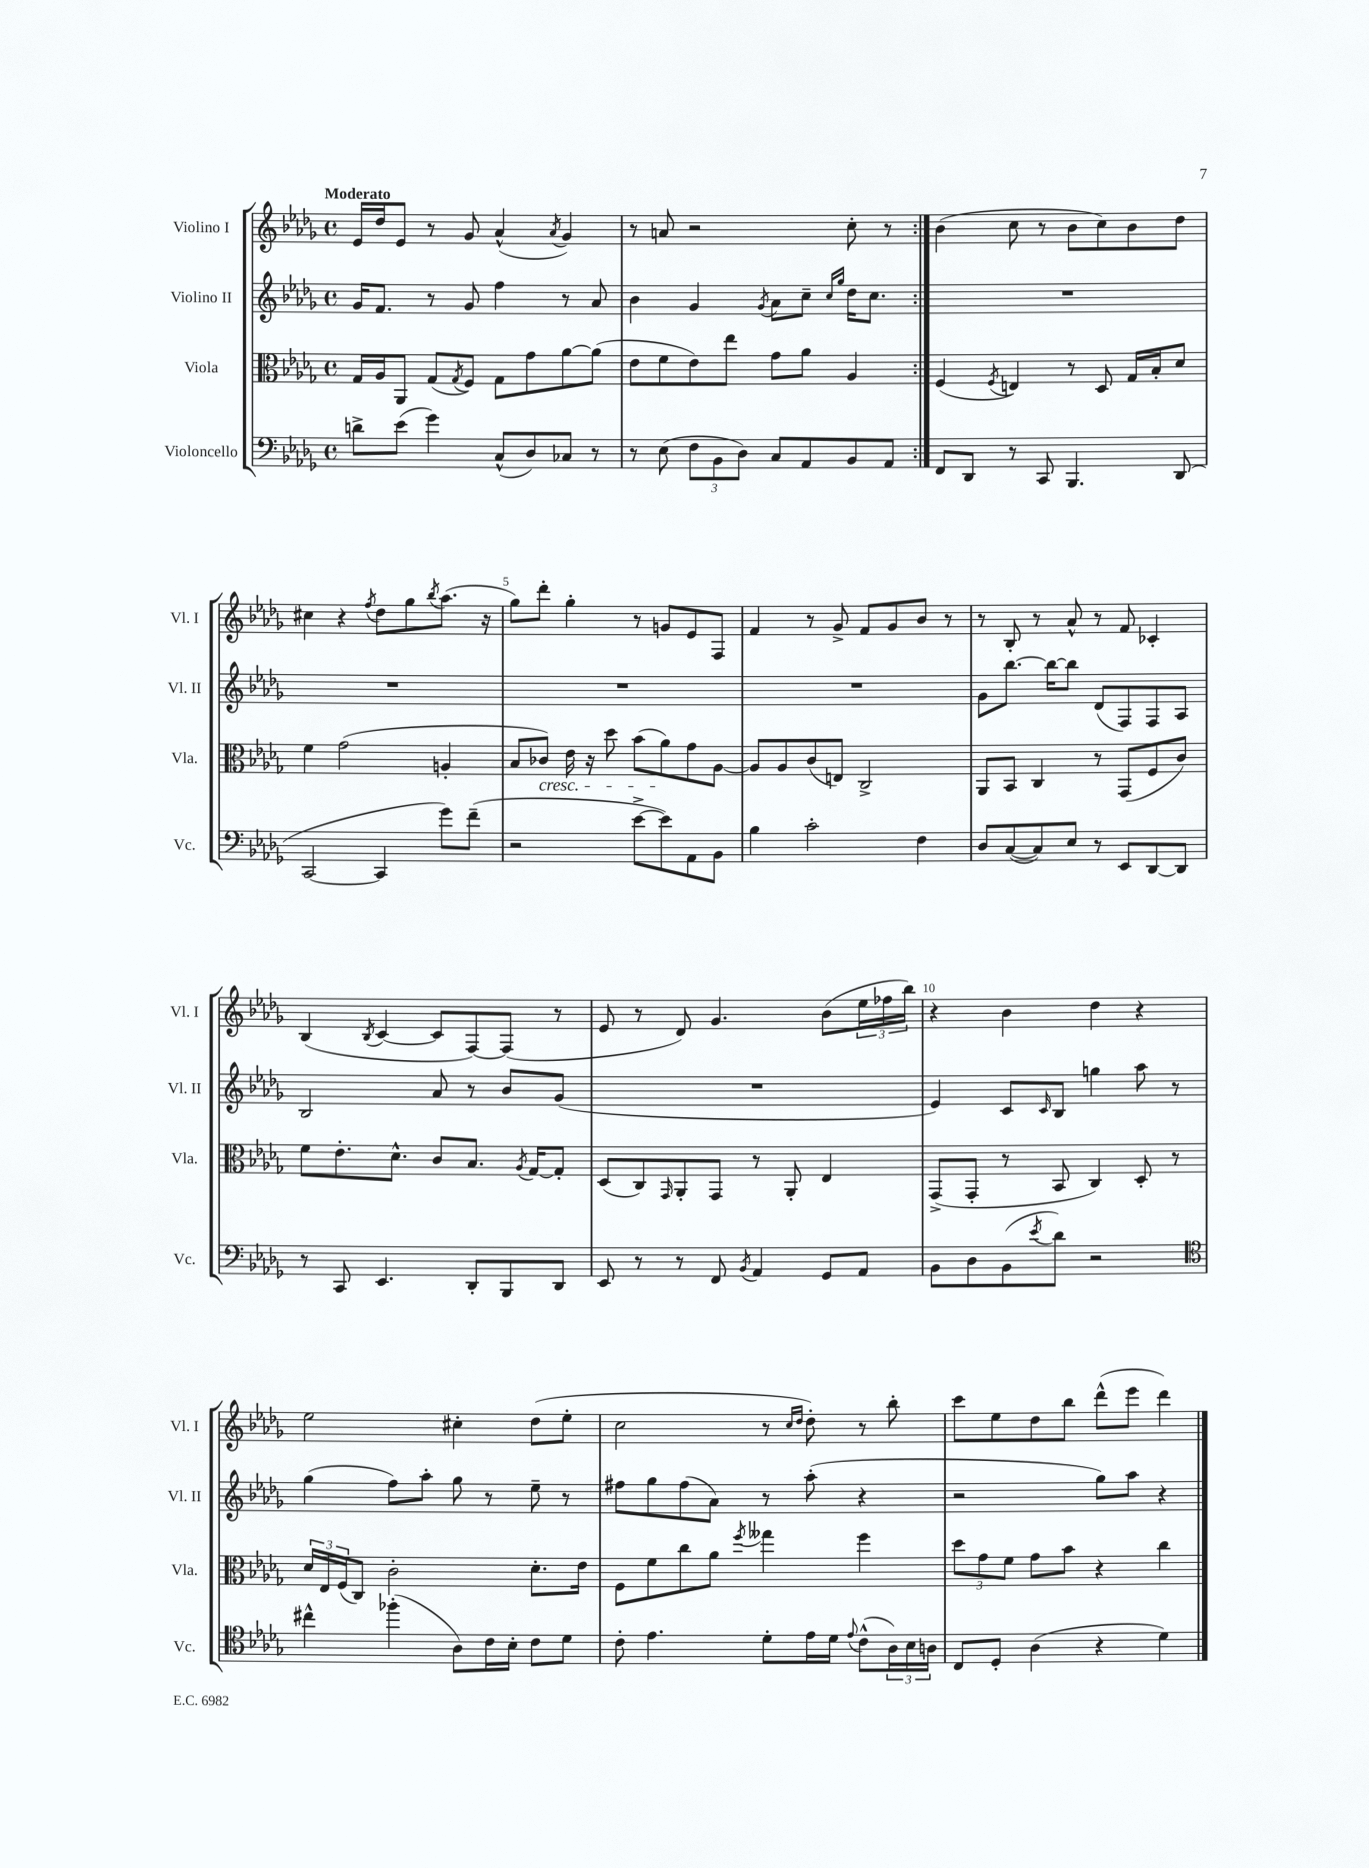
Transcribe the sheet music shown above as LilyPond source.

<<
\new StaffGroup <<
\new Staff = "s0" \with { instrumentName = "Violino I" shortInstrumentName = "Vl. I" } {
    \clef treble \key des \major \defaultTimeSignature \time 4/4 \tempo "Moderato"
    \repeat volta 2 { ees'16 des''16 ees'8 r8 ges'8 aes'4-^( \acciaccatura { aes'8 } ges'4) |
    r8 a'8 r2 c''8-. r8 | }
    bes'4( c''8 r8 bes'8 c''8) bes'8 des''8 |
    cis''4 r4 \acciaccatura { f''8 } des''8 ges''8 \acciaccatura { bes''8 } aes''8.( r16 |
    ges''8) des'''8-. ges''4-. r8 g'8 ees'8 f8 |
    f'4 r8 ges'8-> f'8 ges'8 bes'8 r8 |
    r8 bes8-. r8 aes'8-^ r8 f'8 ces'4-. |
    bes4( \acciaccatura { bes8 } c'4~ c'8 f8~) f8( r8 |
    ees'8 r8 des'8) ges'4. bes'8( \tuplet 3/2 { ees''16 fes''16 bes''16) } |
    r4 bes'4 des''4 r4 |
    ees''2 cis''4-. des''8( ees''8-. |
    c''2 r8 \grace { c''16 des''16 } des''8-.) r8 bes''8-. |
    c'''8 ees''8 des''8 bes''8 des'''8-^( ees'''8 des'''4) \bar "|." |
}
\new Staff = "s1" \with { instrumentName = "Violino II" shortInstrumentName = "Vl. II" } {
    \clef treble \key des \major \defaultTimeSignature \time 4/4
    \repeat volta 2 { ges'16 f'8. r8 ges'8 f''4 r8 aes'8 |
    bes'4 ges'4 \acciaccatura { ges'8 } aes'8 c''8-- \grace { c''16 ges''16 } des''16 c''8. | }
    R1 |
    R1 |
    R1 |
    R1 |
    ges'8 bes''8.~ bes''16~ bes''8 des'8( f8) f8 aes8 |
    bes2 aes'8 r8 bes'8 ges'8( |
    R1 |
    ees'4) c'8 \grace { c'16 } bes8 g''4 aes''8 r8 |
    ges''4( f''8) aes''8-. ges''8 r8 ees''8-- r8 |
    fis''8 ges''8 fis''8( aes'8) r8 aes''8-.( r4 |
    r2 ges''8) aes''8 r4 \bar "|." |
}
\new Staff = "s2" \with { instrumentName = "Viola" shortInstrumentName = "Vla." } {
    \clef alto \key des \major \defaultTimeSignature \time 4/4
    \repeat volta 2 { ges16 aes16 aes,8 ges8( \acciaccatura { ges8 } f8) ges8 ges'8 aes'8~ aes'8( |
    ees'8 f'8 ees'8) ees''8 ges'8 aes'8 aes4 | }
    f4( \acciaccatura { f8 } e4) r8 des8 ges16 bes16-. des'8 |
    f'4 ges'2( a4-. |
    bes8 ces'8\cresc) ees'16 r16 des''8 bes'8( aes'8\!) ges'8 aes8~ |
    aes8 aes8 c'8( e8) c2-> |
    aes,8 bes,8 c4 r8 ges,8( f8 c'8) |
    f'8 ees'8.-. des'8.-^ c'8 bes8. \acciaccatura { aes8 } ges16~ ges8-. |
    des8( c8) \grace { ges,16 } aes,8-. ges,8 r8 aes,8-. ees4 |
    ges,8->( ges,8-. r8 bes,8 c4) des8-. r8 |
    \tuplet 3/2 { des'16 ees16 f16( } c8) c'2-. des'8.-. ees'16 |
    f8 f'8 c''8 aes'8 \acciaccatura { f''8 } geses''4 f''4 |
    \tuplet 3/2 { des''8 ges'8 f'8 } ges'8 bes'8 r4 c''4 \bar "|." |
}
\new Staff = "s3" \with { instrumentName = "Violoncello" shortInstrumentName = "Vc." } {
    \clef bass \key des \major \defaultTimeSignature \time 4/4
    \repeat volta 2 { d'8-> ees'8( ges'4) c8-^( des8) ces8 r8 |
    r8 ees8( \tuplet 3/2 { f8 bes,8 des8) } c8 aes,8 bes,8 aes,8 | }
    f,8 des,8 r8 c,8 bes,,4. des,8( |
    c,2~ c,4 ges'8) f'8--( |
    r2 ees'8~-> ees'8) aes,8 bes,8 |
    bes4 c'2-. f4 |
    des8 c8~( c8) ees8 r8 ees,8 des,8~ des,8 |
    r8 c,8 ees,4. des,8-. bes,,8 des,8 |
    ees,8 r8 r8 f,8 \acciaccatura { bes,8 } aes,4 ges,8 aes,8 |
    bes,8 des8 bes,8( \acciaccatura { ees'8 } des'8) r2 |
    \clef tenor cis''4-^ fes''4-.( aes8) c'16 bes16-. c'8 des'8 |
    c'8-. ees'4. des'8-. ees'16 des'16 \appoggiatura { ees'8 } c'8-^( \tuplet 3/2 { aes16) bes16 a16 } |
    c8 des8-. aes4( r4 des'4) \bar "|." |
}
>>
>>
\layout { \context { \Score \override BarNumber.break-visibility = ##(#f #t #t) barNumberVisibility = #(every-nth-bar-number-visible 5) } }
